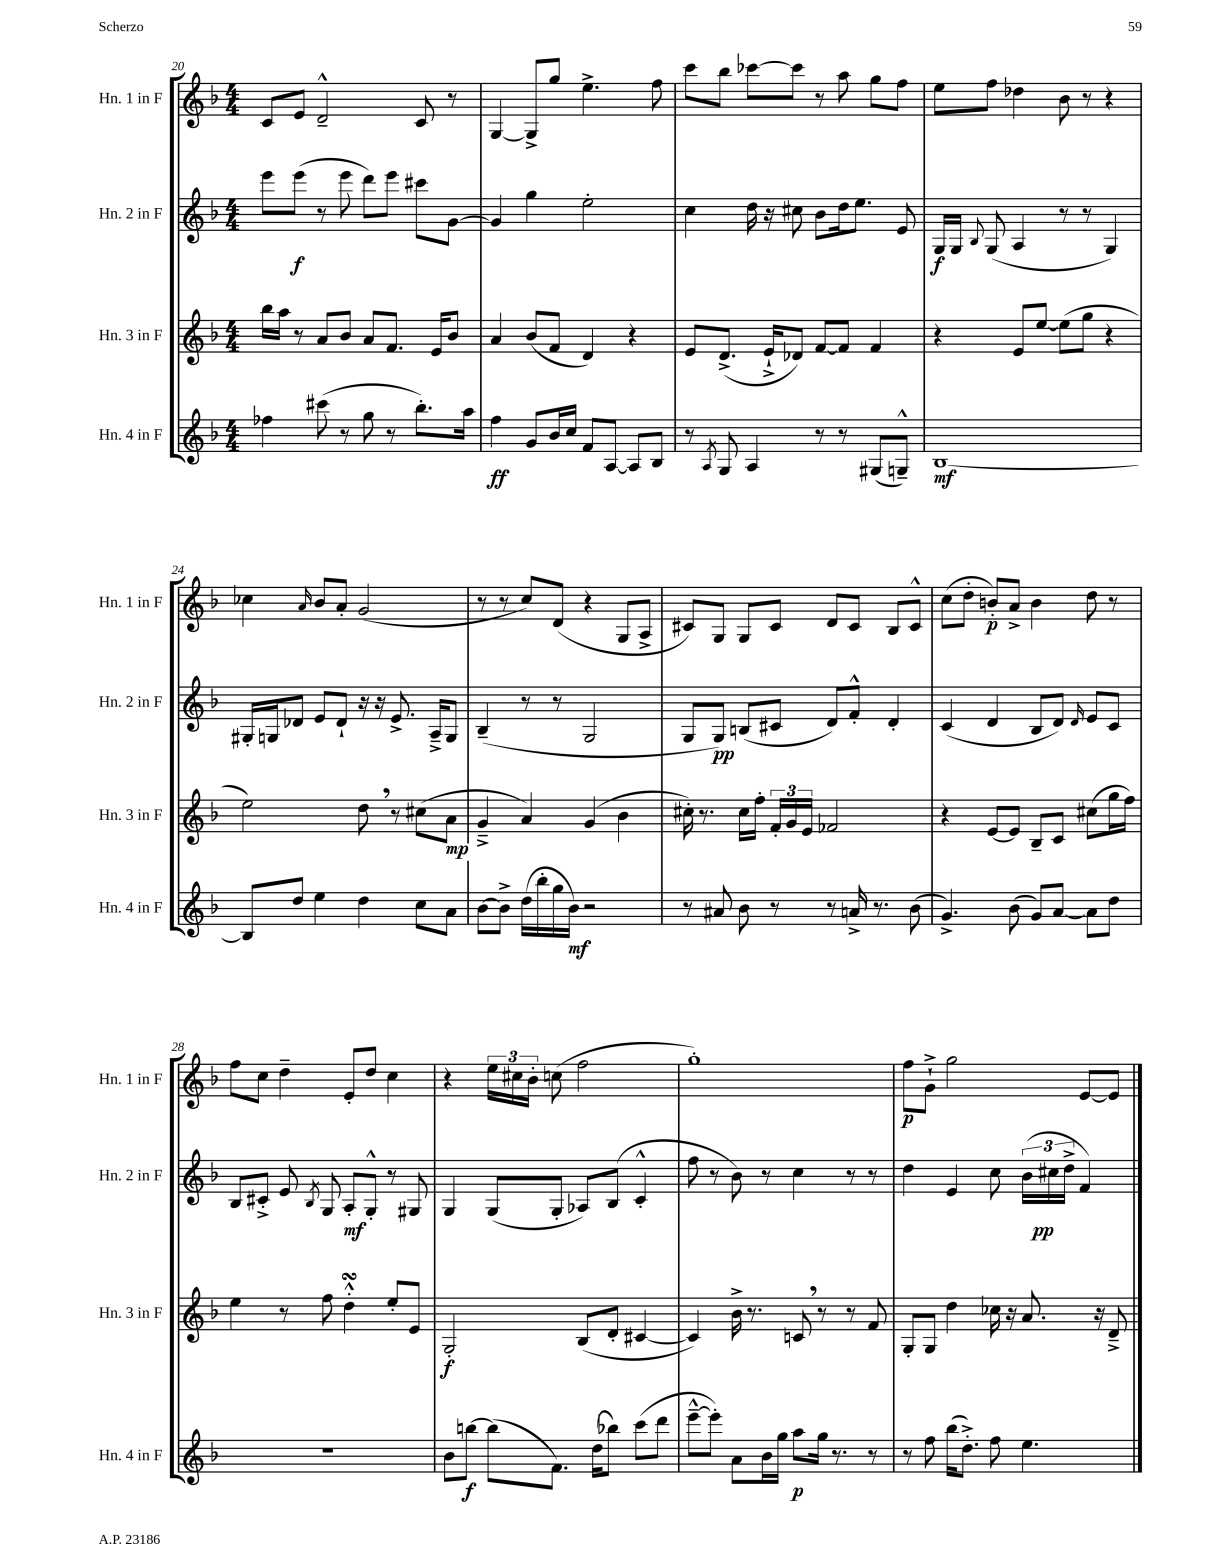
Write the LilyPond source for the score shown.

<<
\new StaffGroup <<
\new Staff = "s0" \with { instrumentName = "Hn. 1 in F" shortInstrumentName = "Hn. 1 in F" } {
    \clef treble \key f \major \numericTimeSignature \time 4/4
    \autoBeamOff c'8[ e'8] d'2---^ c'8 r8 |
    g4~ g8[-> g''8] e''4.-> f''8 |
    c'''8[ bes''8] ces'''8[~ ces'''8] r8 a''8 g''8[ f''8] |
    e''8[ f''8] des''4 bes'8 r8 r4 |
    ces''4 \grace { a'16 } bes'8[ a'8]-. g'2( |
    r8 r8 c''8[) d'8]( r4 g8[ a8]-> |
    cis'8[) g8] g8[ cis'8] d'8[ cis'8] bes8[ cis'8]-^ |
    c''8[( d''8]-. b'8[-.\p) a'8]-> b'4 d''8 r8 |
    f''8[ c''8] d''4-- e'8[-. d''8] c''4 |
    r4 \tuplet 3/2 { e''16[ cis''16 bes'16]-. } c''8( f''2 |
    g''1-.) |
    f''8[\p g'8]-!-> g''2 e'8[~ e'8] \bar "|." |
}
\new Staff = "s1" \with { instrumentName = "Hn. 2 in F" shortInstrumentName = "Hn. 2 in F" } {
    \clef treble \key f \major \numericTimeSignature \time 4/4
    \autoBeamOff e'''8[ e'''8]\f( r8 e'''8 d'''8[) e'''8] cis'''8[ g'8]~ |
    g'4 g''4 e''2-. |
    c''4 d''16 r16 cis''8 bes'8[ d''16 e''8.] e'8 |
    g16[\f g16] \appoggiatura { bes8 } g8( a4 r8 r8 g4) |
    gis16[-. g16 des'8] e'8[ des'8]-! r16 r16 e'8.-> a16[---> g8] |
    bes4--( r8 r8 g2 |
    g8[ g8]\pp) b8[( cis'8] d'8[) f'8]-.-^ d'4-. |
    c'4( d'4 bes8[ d'8]) \grace { d'16 } e'8[ c'8] |
    bes8[ cis'8]-.-> e'8 \acciaccatura { bes8 } g8 a8[-.\mf g8]-.-^ r8 gis8 |
    g4 g8[( g8]-. aes8[) bes8]( c'4-.-^ |
    f''8 r8 bes'8) r8 c''4 r8 r8 |
    d''4 e'4 c''8 \tuplet 3/2 { bes'16[( cis''16\pp d''16]-> } f'4) \bar "|." |
}
\new Staff = "s2" \with { instrumentName = "Hn. 3 in F" shortInstrumentName = "Hn. 3 in F" } {
    \clef treble \key f \major \numericTimeSignature \time 4/4
    \autoBeamOff bes''16[ a''16] r8 a'8[ bes'8] a'8[ f'8.] e'16[ bes'8] |
    a'4 bes'8[( f'8] d'4) r4 |
    e'8[ d'8.]->( e'16[-!-> des'8]) f'8[~ f'8] f'4 |
    r4 e'8[ e''8]~ e''8[( g''8] r4 |
    e''2) d''8 \breathe r8 cis''8[( a'8]\mp |
    g'4---> a'4) g'4( bes'4 |
    cis''16-.) r8. cis''16[ f''16]-. \tuplet 3/2 { f'16[-. g'16 e'16] } fes'2 |
    r4 e'8[~ e'8] bes8[-- c'8] cis''8[( g''16 f''16]) |
    e''4 r8 f''8 d''4-.-^\turn e''8[-. e'8] |
    g2-.\f bes8[( d'8]-. cis'4~ |
    cis'4) bes'16-> r8. c'8 \breathe r8 r8 f'8 |
    g8[-. g8] d''4 ces''16 r16 a'8. r16 d'8---> \bar "|." |
}
\new Staff = "s3" \with { instrumentName = "Hn. 4 in F" shortInstrumentName = "Hn. 4 in F" } {
    \clef treble \key f \major \numericTimeSignature \time 4/4
    \autoBeamOff fes''4 cis'''8( r8 g''8 r8 bes''8.[-.) a''16] |
    f''4\ff g'8[ bes'16 c''16] f'8[ a8]~ a8[ bes8] |
    r8 \acciaccatura { a8 } g8 a4 r8 r8 gis8[( g8]---^) |
    bes1~\mf |
    bes8[ d''8] e''4 d''4 c''8[ a'8] |
    bes'8[~ bes'8]-> d''16[( bes''16-. g''16 bes'16]\mf) r2 |
    r8 ais'8 bes'8 r8 r8 a'16-> r8. bes'8( |
    g'4.->) bes'8( g'8[) a'8]~ a'8[ d''8] |
    R1 |
    bes'8[ b''8]~\f b''8[( f'8.]) d''16[( bes''8]) c'''8[( d'''8] |
    e'''8[~---^ e'''8]-.) a'8[ bes'16 g''16] a''8[\p g''16] r8. r8 |
    r8 f''8 bes''16[( d''8.]-.->) f''8 e''4. \bar "|." |
}
>>
>>
\layout { \context { \Score currentBarNumber = #20 } }
